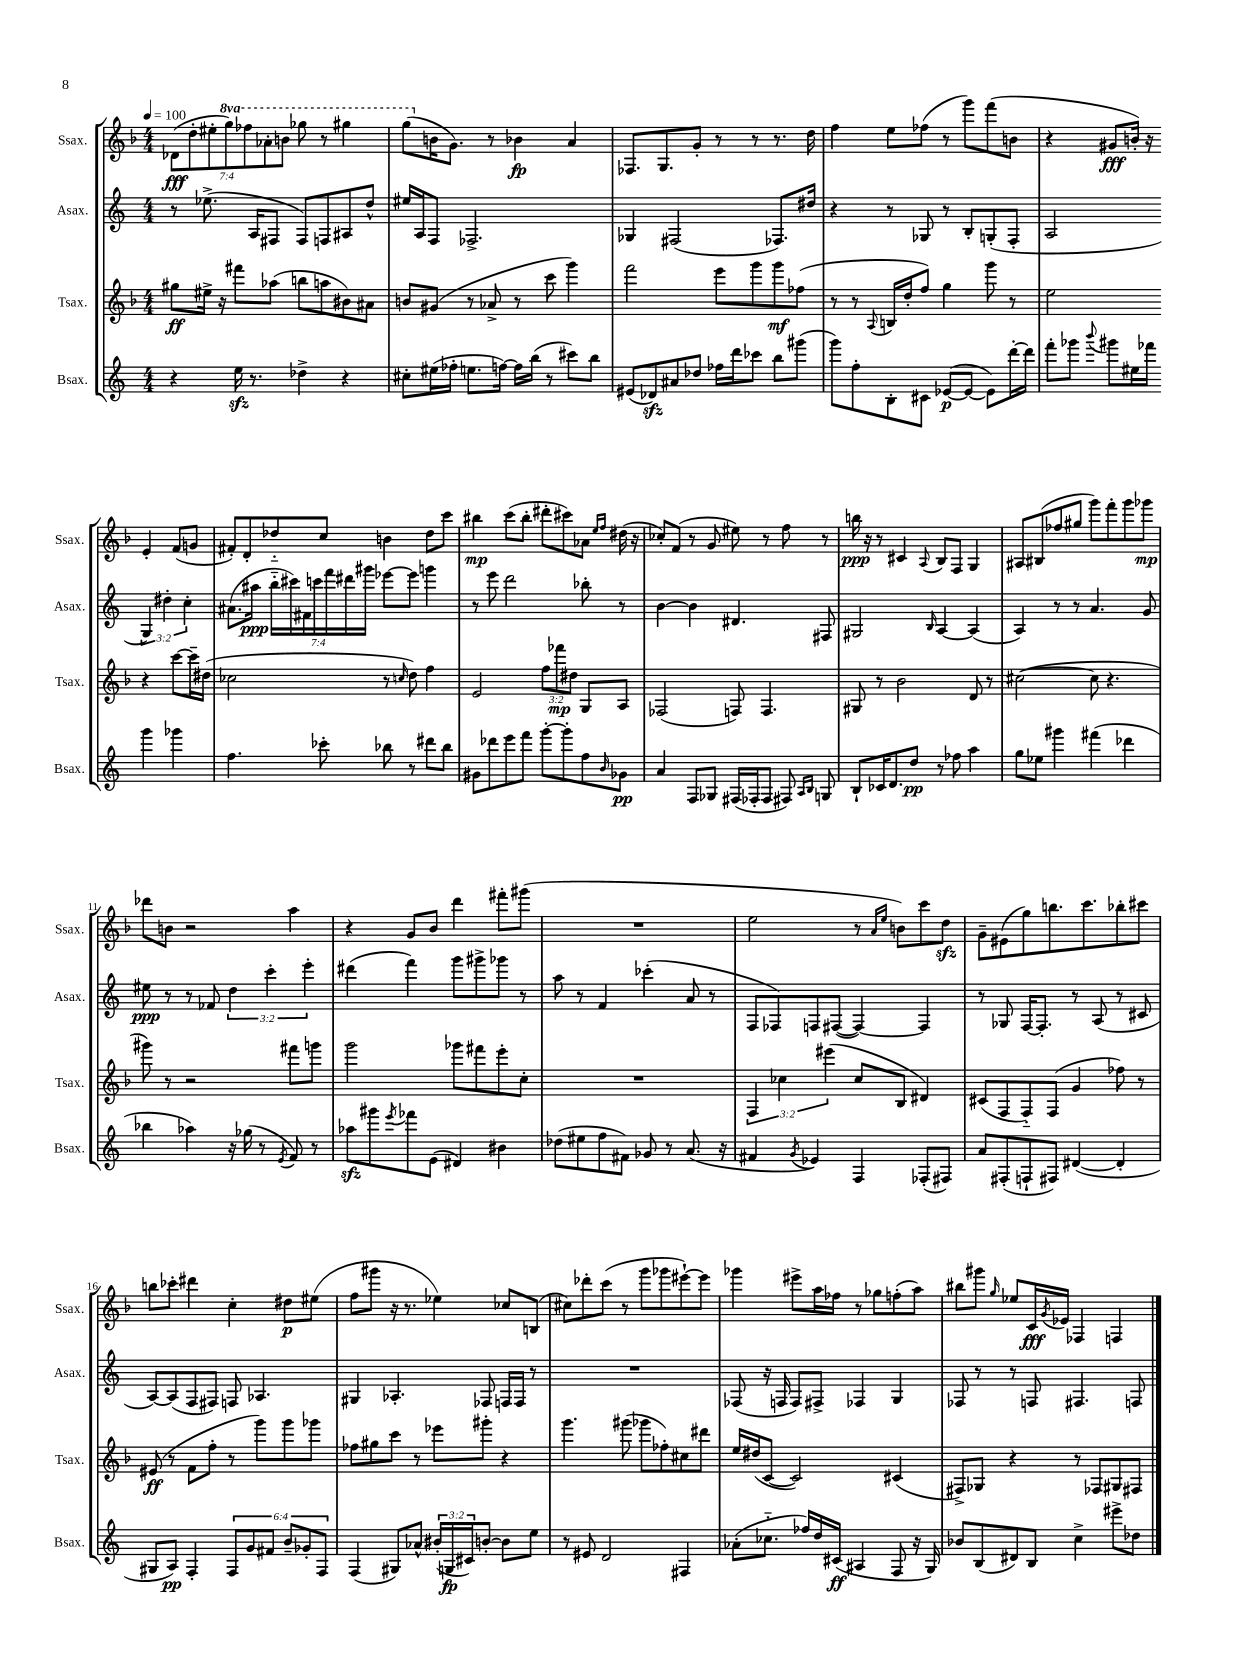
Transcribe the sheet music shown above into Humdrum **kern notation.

**kern	**kern	**kern	**kern
*staff4	*staff3	*staff2	*staff1
*clefG2	*clefG2	*clefG2	*clefG2
*k[]	*k[b-]	*k[]	*k[b-]
*M4/4	*M4/4	*M4/4	*M4/4
*MM100	*MM100	*MM100	*MM100
4r	8gg#	8r	(14d-
.	.	.	14dd'
.	16ee#^	(8.ee-^	.
.	.	.	14ee#'
.	16r	.	.
.	.	.	14ggg)
16ee	8fff#	.	.
.	.	.	14fff-
8.r	.	16A	.
.	.	.	14aa-'
.	(8aa-	8F#	.
.	.	.	14bb
4dd-^	8bb	8F#)	8ggg-
.	8aa	8F	8r
4r	8b#)	8A#	4ggg#
.	8a#	8dd^^	.
=	=	=	=
8cc#'	8b	16ee#	(8ggg
.	.	16A	.
(16ee#	(8g#	8F	16b
16ff-'	.	.	8.g)
8.ee	8r	2.F-^	.
.	8a-^	.	8r
[16ff)	.	.	.
16ff]	8r	.	4b-
(16bb	.	.	.
8r	8ccc	.	.
8ccc#)	4ggg)	.	4a
8bb	.	.	.
=	=	=	=
(8e#	2fff	4G-	8.F-
8d-)	.	.	.
.	.	.	8.G
8a#	.	(2F#	.
8dd-	.	.	8g'
16ff-	8eee	.	8r
16ddd	.	.	.
8ccc-	8ggg	.	8r
8bb	8ggg	8.F-)	8.r
(8ggg#	(8ff-	.	.
.	.	16dd#	16dd
=	=	=	=
8ggg)	8r	4r	4ff
8ff'	8r	.	.
.	8qqA	.	.
8B'	16B	8r	8ee
.	16dd'	.	.
8c#	8ff)	8G-	(8ff-
([8e-	4gg	8r	8r
8e-_	.	8B'	8ggg)
8e-])	8ggg	(8G'	(8fff
[16ddd'	8r	8F'	8b
16ddd]	.	.	.
=	=	=	=
8fff'	2ee	2A	4r
8ggg-	.	.	.
8qqbbb	.	.	.
8ggg#	.	.	8g#
16ee#	.	.	16b')
16fff-	.	.	16r
4ggg#	4r	6G)	4e'
.	.	6dd#'	.
4ggg-	[8ccc	.	(8f
.	.	6cc'	.
.	16ccc~]	.	8g
.	(16dd#	.	.
=	=	=	=
4.ff	2cc-	(8.a#	8f#')
.	.	.	8d'
.	.	16aa#	.
.	.	28bb'~	8dd-'~
.	.	28ccc#)	.
.	.	28f#	.
.	.	28ccc	.
8ccc-'	.	.	8cc
.	.	28fff	.
.	.	28ddd#	.
.	.	28ggg#	.
8bb-	8r	[8eee-	4b
.	16qqcc	.	.
8r	8dd)	8eee-]	.
8ddd#	4ff	4ggg	8dd-
8bb-	.	.	8ccc
=	=	=	=
8g#	2e	8r	4bb#
8ddd-	.	8eee	.
8eee	.	2ddd	(8ccc
8fff	.	.	8bb#'
[8ggg'	12ff	.	8ddd#'
.	12fff-	.	.
8ggg']	.	.	8ccc#)
.	12dd#	.	.
8ff	8G	8bb-'	8a-
.	.	.	16qqee
16qqb	.	.	16qqff
8g-	8A	8r	(16dd#
.	.	.	16r
=	=	=	=
4a	(2F-	[4b	8cc-')
.	.	.	(8f
8F	.	4b]	8r
8G-	.	.	8g
(16F#	8F)	4.d#	8ee#)
16F-'	.	.	.
8F-	4.F	.	8r
8F#)	.	.	8ff
16qqA	.	.	.
16qqB	.	.	.
8G	.	8F#	8r
=	=	=	=
8B`	8G#	2G#	16bb
.	.	.	16r
16c-	8r	.	8r
8.d	.	.	.
.	2b-	.	4c#
8dd	.	.	.
.	.	16qqB	8qqA
8r	.	[4A	8B-
8ff-	.	.	8F
4aa	8d	(4A]	4G
.	8r	.	.
=	=	=	=
8gg	([2cc#	4A)	8A#
8ee-	.	.	(8B#
4ggg#	.	8r	8ff-
.	.	8r	8gg#
(4fff#	8cc#]	4.a	8ggg)
.	4.r	.	8fff'
4ddd-	.	.	8ggg
.	.	8g	8ggg-
=	=	=	=
4bb-	8ggg#)	8ee#	8ddd-
.	8r	8r	8b
4aa-)	2r	8r	2r
.	.	8f-	.
16r	.	6dd	.
(16gg-	.	.	.
8r	.	.	.
.	.	6ccc'	.
8qe	.	.	.
8f)	8fff#	.	4aa
.	.	6eee'	.
8r	8ggg	.	.
=	=	=	=
8aa-	2ggg	(4ddd#	4r
8ggg#	.	.	.
8qeee	.	.	.
8fff-	.	4fff)	8g
(8e	.	.	8b-
4d#)	8ggg-	8ggg	4ddd
.	8fff#	8ggg#^	.
4b#	8eee'	8ggg-	8fff#'
.	8cc'	8r	(8ggg#
=	=	=	=
(8dd-	1r	8aa	1r
8ee#	.	8r	.
8ff	.	4f	.
8f#)	.	.	.
8g-	.	(4ccc-'	.
8r	.	.	.
(8.a	.	8a	.
.	.	8r	.
16r	.	.	.
=	=	=	=
4f#	6F	8F	2ee
.	.	8F-)	.
.	6cc-	.	.
8qg	.	.	.
4e-)	.	8F	.
.	(6eee#	.	.
.	.	([8F#	.
4F	8cc-	4F#_)	8r
.	.	.	16qqa
.	.	.	16qqee
.	8B-	.	8b)
(8F-'	4d#)	4F#]	8ccc
8F#)	.	.	8dd
=	=	=	=
8a	(8c#	8r	8g~
(8F#'	8F	8G-	(8e#
8F`	8F'~)	[16F	8gg)
.	.	8.F']	.
8F#)	(8F	.	8.bb
([4d#	4g	8r	.
.	.	.	8.ccc
.	.	(8A	.
4d#']	8ff-)	8r	8bb-'
.	8r	8c#	8ccc#
=	=	=	=
8G#	(8e#	[8A)	8bb
8A)	8r	(8A]	8ccc-'
4F'	8f	8F	4ddd#
.	8ff'	8F#)	.
12F	8r	8F	4cc'
12g	.	.	.
.	8ggg)	4.A-	.
12f#	.	.	.
12b~	8ggg	.	8dd#
12g-'	.	.	.
.	8ggg-	.	(8ee#
12F	.	.	.
=	=	=	=
(4F	8ff-	4G#	8ff
.	8gg#	.	8ggg#
8G#)	8ccc	4.A-'	16r
.	.	.	8.r
8a-^^	8r	.	.
(24b#'	8eee-	.	4ee-)
24G	.	.	.
24c#)	.	.	.
[8b'	8ggg#'	8F-	.
8b]	4r	16F	8cc-
.	.	16F	.
8ee	.	8r	(8B
=	=	=	=
8r	4.ggg	1r	8cc#)
8e#	.	.	8ddd-'
2d	.	.	(8ccc
.	(8ggg#	.	8r
.	8ggg-	.	8ggg
.	8ff-')	.	8ggg-
4F#	8cc#	.	[8eee#`)
.	8ddd#	.	8eee#]
=	=	=	=
(8a-'	16ee	(8F-	4ggg-
.	(16dd#	.	.
8.cc-'~	[8c	16r	.
.	.	16F	.
.	2c])	8F)	8eee#^
16ff-)	.	.	.
16dd	.	8F#^	16aa
(16c#	.	.	16ff-
4A#	.	4F-	8r
.	.	.	8gg-
8F	(4c#	4G	(8ff'
16r	.	.	8aa)
16G)	.	.	.
=	=	=	=
8b-	8F#^)	8F-	8bb#
(8B	8G-	8r	8ggg#
.	.	.	16qqgg
8d#)	4r	8r	8ee-
8B	.	8F	16c
.	.	.	8qg
.	.	.	16e-
4cc^	8r	4.F#	4F-
.	8F-	.	.
8eee#^	8G#	.	4F
8dd-	8F#	8F	.
==	==	==	==
*-	*-	*-	*-
